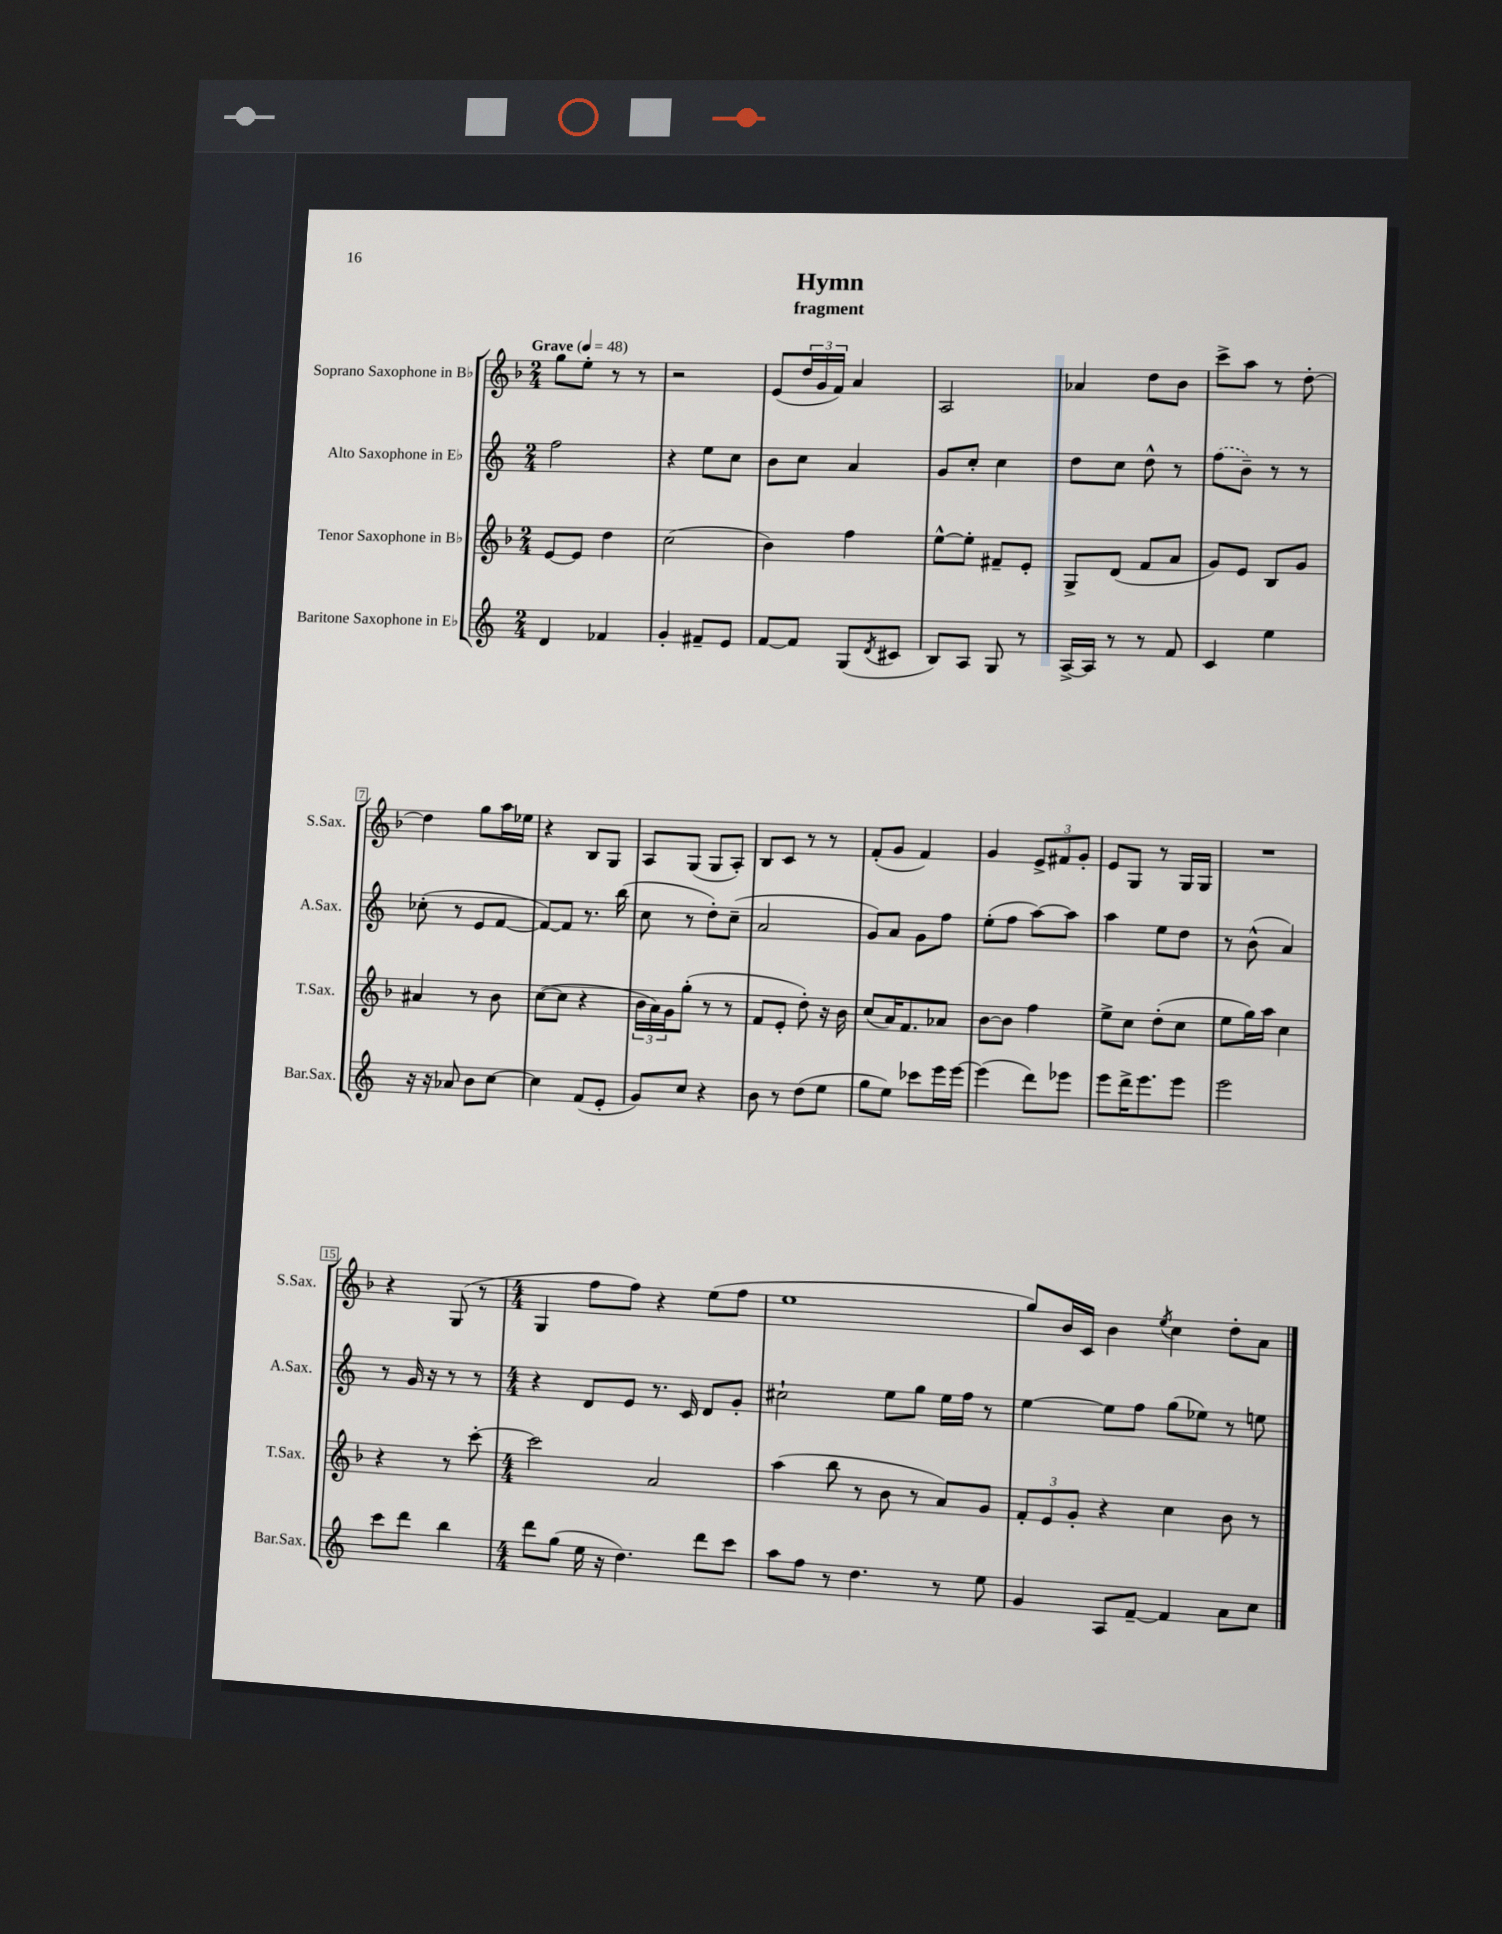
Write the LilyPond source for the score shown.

\header { title = "Hymn" subtitle = "fragment" }
<<
\new StaffGroup <<
\new Staff = "s0" \with { instrumentName = "Soprano Saxophone in Bb" shortInstrumentName = "S.Sax." } {
    \clef treble \key f \major \numericTimeSignature \time 2/4 \tempo "Grave" 4 = 48
    g''8 e''8-. r8 r8 |
    r2 |
    e'8( \tuplet 3/2 { d''16 g'16 f'16) } a'4 |
    a2 |
    aes'4 d''8 bes'8 |
    c'''8-> a''8 r8 d''8~-. |
    d''4 g''8 a''16 ees''16 |
    r4 bes8 g8 |
    a8 g8( g8 a8-.) |
    bes8 c'8 r8 r8 |
    f'8-.( g'8 f'4) |
    g'4 \tuplet 3/2 { e'8-> fis'8 g'8-. } |
    e'8 g8 r8 g16 g16 |
    R2 |
    r4 g8( r8 |
    \numericTimeSignature \time 4/4 g4 f''8 f''8) r4 e''8( f''8 |
    e''1 |
    g''8) bes'16 c'16 bes'4 \acciaccatura { e''8 } c''4 d''8-. a'8 \bar "|." |
}
\new Staff = "s1" \with { instrumentName = "Alto Saxophone in Eb" shortInstrumentName = "A.Sax." } {
    \clef treble \key c \major \numericTimeSignature \time 2/4
    f''2 |
    r4 e''8 c''8 |
    b'8 c''8 a'4 |
    g'8 c''8-. c''4 |
    d''8 c''8 d''8-^ r8 |
    \once \slurDashed f''8( b'8--) r8 r8 |
    ces''8-.( r8 e'8 f'8~ |
    f'8~) f'8 r8. b''16( |
    c''8 r8 d''8-.) c''8--( |
    a'2 |
    g'8) a'8 g'8 f''8 |
    e''8-.( f''8 a''8~) a''8 |
    a''4 e''8 d''8 |
    r8 b'8-^( a'4) |
    r8 g'16 r16 r8 r8 |
    \numericTimeSignature \time 4/4 r4 d'8 e'8 r8. c'16 d'8 g'8-. |
    cis''2-! e''8 g''8 e''16 f''16 r8 |
    e''4~ e''8 f''8 g''8( ees''8) r8 e''8 \bar "|." |
}
\new Staff = "s2" \with { instrumentName = "Tenor Saxophone in Bb" shortInstrumentName = "T.Sax." } {
    \clef treble \key f \major \numericTimeSignature \time 2/4
    e'8~ e'8 d''4 |
    c''2( |
    bes'4) f''4 |
    e''8~-^ e''8-. fis'8-- e'8-. |
    g8-> d'8( f'8 a'8 |
    g'8) e'8 bes8 g'8 |
    ais'4 r8 bes'8 |
    c''8~( c''8 r4 |
    \tuplet 3/2 { bes'16 a'16) g'16 } g''8-.( r8 r8 |
    f'8 e'8-. d''8-.) r16 bes'16 |
    c''8( a'16) f'8. aes'8 |
    bes'8~ bes'8 f''4 |
    e''8-> c''8 d''8-.( c''8 |
    e''8 g''16) a''16 c''4 |
    r4 r8 c'''8~-. |
    \numericTimeSignature \time 4/4 c'''2 a'2 |
    a''4( bes''8 r8 bes'8 r8 a'8) g'8 |
    \tuplet 3/2 { f'8-. e'8 g'8-. } r4 c''4 bes'8 r8 \bar "|." |
}
\new Staff = "s3" \with { instrumentName = "Baritone Saxophone in Eb" shortInstrumentName = "Bar.Sax." } {
    \clef treble \key c \major \numericTimeSignature \time 2/4
    d'4 fes'4 |
    g'4-. fis'8-- e'8 |
    f'8~ f'8 g8( \acciaccatura { d'8 } cis'8 |
    b8) a8 g8 r8 |
    a16~-> a16 r8 r8 f'8 |
    c'4 e''4 |
    r16 r16 aes'8 b'8 c''8~ |
    c''4 f'8( e'8-. |
    g'8) c''8 r4 |
    b'8 r8 d''8( e''8 |
    g''8 e''8) ces'''8 e'''16 e'''16~ |
    e'''4( d'''8) ees'''8 |
    e'''8 d'''16-> e'''8. e'''8 |
    e'''2 |
    c'''8 d'''8 b''4 |
    \numericTimeSignature \time 4/4 d'''8 g''8( e''16 r16 d''4.) d'''8 c'''8 |
    a''8 f''8 r8 d''4. r8 e''8 |
    g'4 a8 f'8~-- f'4 a'8 c''8 \bar "|." |
}
>>
>>
\layout { \context { \Score \override BarNumber.stencil = #(make-stencil-boxer 0.1 0.3 ly:text-interface::print) } }
